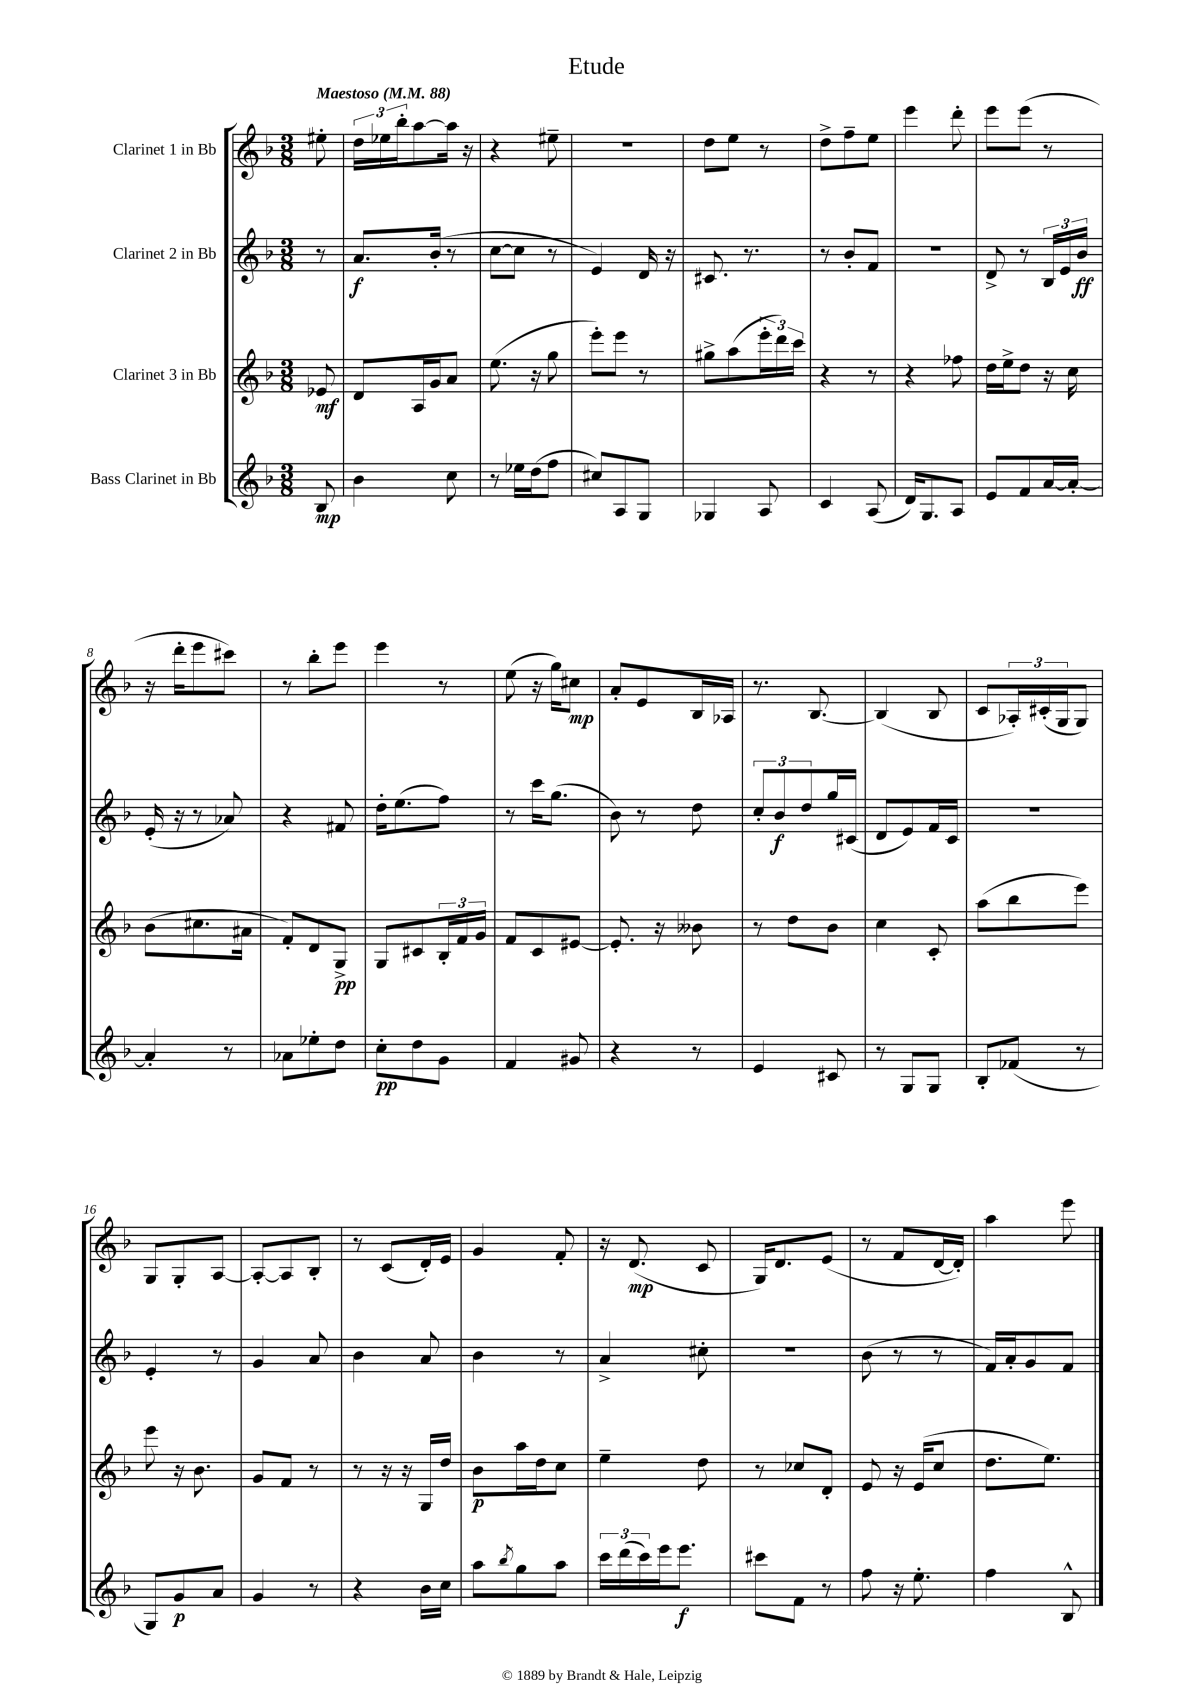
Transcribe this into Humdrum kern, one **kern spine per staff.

**kern	**dynam	**kern	**dynam	**kern	**dynam	**kern	**dynam
*part4	*part4	*part3	*part3	*part2	*part2	*part1	*part1
*staff4	*staff4	*staff3	*staff3	*staff2	*staff2	*staff1	*staff1
*I"Bass Clarinet in Bb	*	*I"Clarinet 3 in Bb	*	*I"Clarinet 2 in Bb	*	*I"Clarinet 1 in Bb	*
*clefG2	*	*clefG2	*	*clefG2	*	*clefG2	*
*k[b-]	*	*k[b-]	*	*k[b-]	*	*k[b-]	*
*M3/8	*	*M3/8	*	*M3/8	*	*M3/8	*
*MM88	*	*MM88	*	*MM88	*	*MM88	*
=	=	=	=	=	=	=	=
!	!	!	!	!	!	!LO:TX:a:B:t=Maestoso	!
8B-/	mp	8e-X/	mf	8r	.	8ee#X'\	.
=1	=1	=1	=1	=1	=1	=1	=1
4b-\	.	8d/L	.	8.a/L	f	24dd\LL	.
.	.	.	.	.	.	24ee-X\	.
.	.	.	.	.	.	24bb-'\J	.
.	.	16A/L	.	.	.	[8aa\	.
.	.	16g/J	.	(16b-'/Jk	.	.	.
8cc\	.	8a/J	.	8r	.	16aa\Jk]	.
.	.	.	.	.	.	16r	.
=2	=2	=2	=2	=2	=2	=2	=2
8r	.	(8.ee\	.	[8cc\L	.	4r	.
16ee-X\LL	.	.	.	8cc\J]	.	.	.
(16dd\J	.	16r	.	.	.	.	.
8ff\J	.	8gg\	.	8r	.	8ee#X~\	.
=3	=3	=3	=3	=3	=3	=3	=3
8cc#X/L)	.	8eee'\L)	.	4e/)	.	4.r	.
8A/	.	8eee\J	.	.	.	.	.
8G/J	.	8r	.	16d/	.	.	.
.	.	.	.	16r	.	.	.
=4	=4	=4	=4	=4	=4	=4	=4
4G-X/	.	8gg#X^\L	.	8.c#X/	.	8dd\L	.
.	.	(8aa\	.	.	.	8ee\J	.
.	.	.	.	8.r	.	.	.
8A/	.	24eee'\L	.	.	.	8r	.
.	.	24ddd\)	.	.	.	.	.
.	.	24ccc\JJ	.	.	.	.	.
=5	=5	=5	=5	=5	=5	=5	=5
4c/	.	4r	.	8r	.	8dd^\L	.
.	.	.	.	8b-'/L	.	8ff~\	.
(8A/	.	8r	.	8f/J	.	8ee\J	.
=6	=6	=6	=6	=6	=6	=6	=6
16d/KL)	.	4r	.	4.r	.	4eee\	.
8.G/	.	.	.	.	.	.	.
8A/J	.	8ff-X\	.	.	.	8ddd'\	.
=7	=7	=7	=7	=7	=7	=7	=7
8e/L	.	16dd\LL	.	8d^/	.	8eee\L	.
.	.	16ee^\J	.	.	.	.	.
8f/	.	8dd\J	.	8r	.	(8eee\J	.
[16a/L	.	16r	.	24B-/LL	.	8r	.
.	.	.	.	24e/	.	.	.
16a'/JJ_	.	16cc\	.	.	.	.	.
.	.	.	.	24b-/JJ	ff	.	.
!!LO:LB:g=z
=8	=8	=8	=8	=8	=8	=8	=8
4a'/]	.	(8b-\L	.	(16e'/	.	16r	.
.	.	.	.	16r	.	16ddd'\KL	.
.	.	8.cc#X\	.	8r	.	8eee\	.
8r	.	.	.	8a-X/)	.	8ccc#X\J)	.
.	.	16a#X\Jk	.	.	.	.	.
=9	=9	=9	=9	=9	=9	=9	=9
8a-X\L	.	8f'/L)	.	4r	.	8r	.
8ee-X'\	.	8d/	.	.	.	8bb-'\L	.
8dd\J	.	8G^/J	pp	8f#X/	.	8eee\J	.
=10	=10	=10	=10	=10	=10	=10	=10
8cc'\L	pp	8G/L	.	16dd'\KL	.	4eee\	.
.	.	.	.	(8.ee\	.	.	.
8dd\	.	8c#X/	.	.	.	.	.
8g\J	.	24B-'/L	.	8ff\J)	.	8r	.
.	.	24f/	.	.	.	.	.
.	.	24g/JJ	.	.	.	.	.
=11	=11	=11	=11	=11	=11	=11	=11
4f/	.	8f/L	.	8r	.	(8ee\	.
.	.	8c/	.	16ccc\KL	.	16r	.
.	.	.	.	(8.gg\J	.	16gg\KL)	.
8g#X/	.	[8e#X/J	.	.	.	8cc#X\J	mp
=12	=12	=12	=12	=12	=12	=12	=12
4r	.	8.e#'/]	.	8b-\)	.	8a'/L	.
.	.	.	.	8r	.	8e/	.
.	.	16r	.	.	.	.	.
8r	.	8b--X\	.	8dd\	.	16B-/L	.
.	.	.	.	.	.	16A-X/JJ	.
=13	=13	=13	=13	=13	=13	=13	=13
4e/	.	8r	.	12cc'/L	.	8.r	.
.	.	.	.	12b-/	f	.	.
.	.	8dd\L	.	.	.	.	.
.	.	.	.	12dd/	.	.	.
.	.	.	.	.	.	[8.B-/	.
8c#X/	.	8b-\J	.	16gg/L	.	.	.
.	.	.	.	(16c#X/JJ	.	.	.
=14	=14	=14	=14	=14	=14	=14	=14
8r	.	4cc\	.	8d/L	.	(4B-/]	.
8G/L	.	.	.	8e/)	.	.	.
8G/J	.	8c'/	.	16f/L	.	8B-/	.
.	.	.	.	16c/JJ	.	.	.
=15	=15	=15	=15	=15	=15	=15	=15
8B-'/L	.	(8aa\L	.	4.r	.	8c/L	.
(8f-X/J	.	8bb-\	.	.	.	24A-X'/L)	.
.	.	.	.	.	.	(24c#X'/	.
.	.	.	.	.	.	24G/J	.
8r	.	8eee\J)	.	.	.	8G/J)	.
!!LO:LB:g=z
=16	=16	=16	=16	=16	=16	=16	=16
8G/L)	.	8eee\	.	4e'/	.	8G/L	.
8g/	p	16r	.	.	.	8G'/	.
.	.	8.b-\	.	.	.	.	.
8a/J	.	.	.	8r	.	[8A/J	.
=17	=17	=17	=17	=17	=17	=17	=17
4g/	.	8g/L	.	4g/	.	8A'/L_	.
.	.	8f/J	.	.	.	8A/]	.
8r	.	8r	.	8a/	.	8B-'/J	.
=18	=18	=18	=18	=18	=18	=18	=18
4r	.	8r	.	4b-\	.	8r	.
.	.	16r	.	.	.	(8c/L	.
.	.	16r	.	.	.	.	.
16b-\LL	.	16G/LL	.	8a/	.	16d'/L)	.
16cc\JJ	.	16dd/JJ	.	.	.	16e/JJ	.
=19	=19	=19	=19	=19	=19	=19	=19
8aa\L	.	8b-\L	p	4b-\	.	4g/	.
8qbb-/	.	.	.	.	.	.	.
8gg\	.	16aa\L	.	.	.	.	.
.	.	16dd\J	.	.	.	.	.
8aa\J	.	8cc\J	.	8r	.	8f'/	.
=20	=20	=20	=20	=20	=20	=20	=20
24ccc\LL	.	4ee~\	.	4a^/	.	16r	.
(24ddd\	.	.	.	.	.	.	.
.	.	.	.	.	.	(8.d/	mp
24ccc\)	.	.	.	.	.	.	.
16eee\J	.	.	.	.	.	.	.
8.eee\J	f	.	.	.	.	.	.
.	.	8dd\	.	8cc#X'\	.	8c/	.
=21	=21	=21	=21	=21	=21	=21	=21
8ccc#X\L	.	8r	.	4.r	.	16G/KL)	.
.	.	.	.	.	.	8.d/	.
8f\J	.	8cc-X/L	.	.	.	.	.
8r	.	8d'/J	.	.	.	(8e/J	.
=22	=22	=22	=22	=22	=22	=22	=22
8ff\	.	8e/	.	(8b-\	.	8r	.
16r	.	16r	.	8r	.	8f/L	.
8.ee'\	.	(16e/KL	.	.	.	.	.
.	.	8cc/J	.	8r	.	[16d/L	.
.	.	.	.	.	.	16d'/JJ])	.
=23	=23	=23	=23	=23	=23	=23	=23
4ff\	.	8.dd\L	.	16f/LL)	.	4aa\	.
.	.	.	.	16a'/J	.	.	.
.	.	.	.	8g/	.	.	.
.	.	8.ee\J)	.	.	.	.	.
8B-^^/	.	.	.	8f/J	.	8eee\	.
==	==	==	==	==	==	==	==
*-	*-	*-	*-	*-	*-	*-	*-
